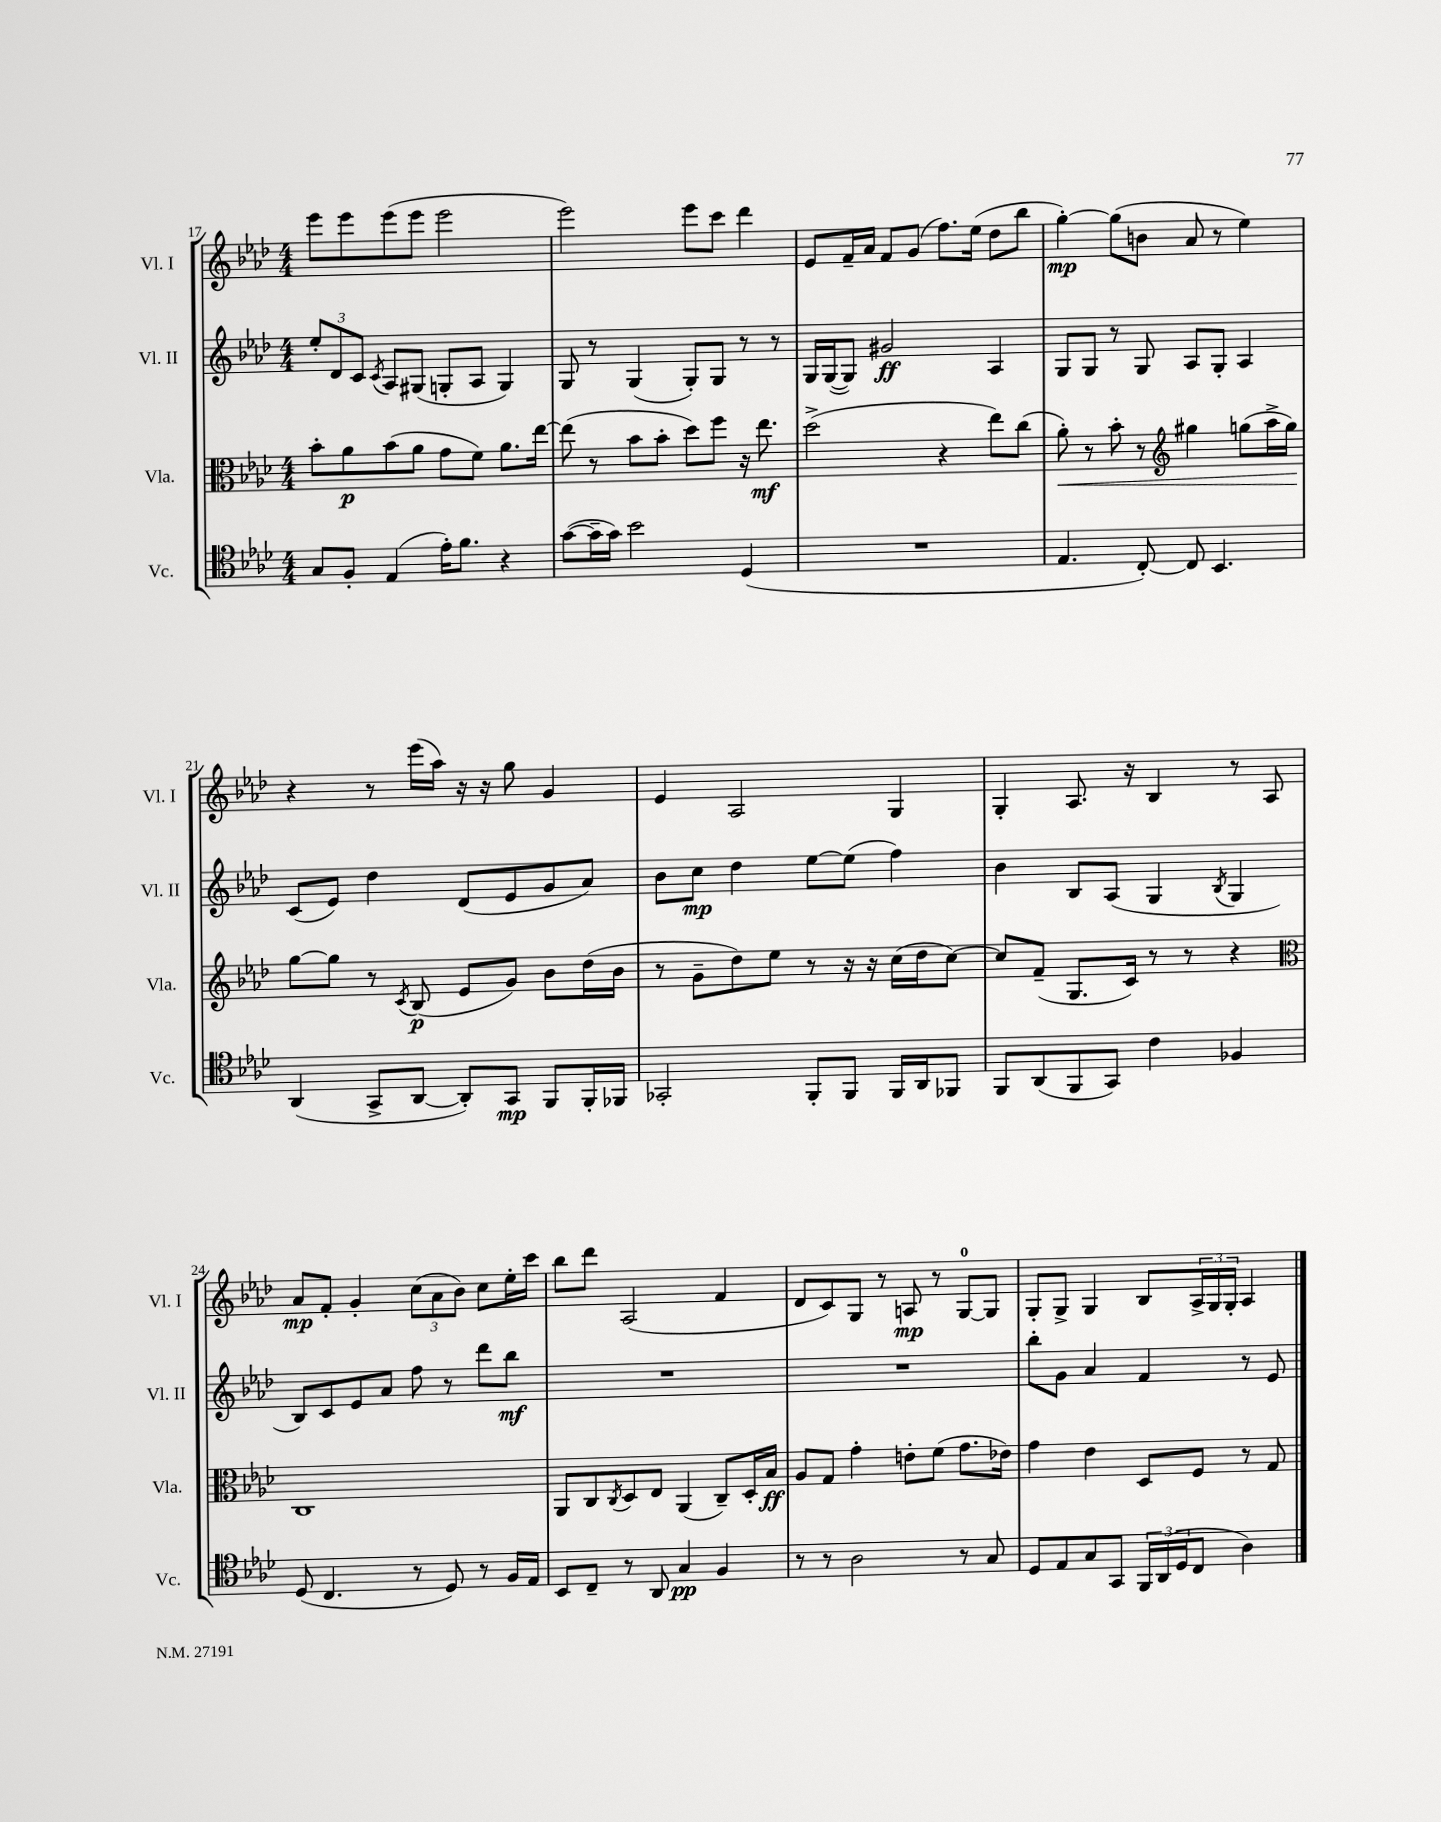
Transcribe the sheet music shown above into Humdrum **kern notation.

**kern	**kern	**kern	**kern
*staff4	*staff3	*staff2	*staff1
*clefC4	*clefC3	*clefG2	*clefG2
*k[b-e-a-d-]	*k[b-e-a-d-]	*k[b-e-a-d-]	*k[b-e-a-d-]
*M4/4	*M4/4	*M4/4	*M4/4
8G/L	8b-'\L	12ee-'/L	8eee-\L
.	.	12d-/	.
8F'/J	8a-\	.	8eee-\
.	.	12c/J	.
.	.	8qc/	.
(4E-/	(8b-\	8A-/L	(8eee-\
.	8a-\J	(8G#/J	8eee-\J
16e-'\LK)	8g\L	8G'/L	2eee-\
8.f\J	.	.	.
.	8f\J)	8A-/J	.
4r	8.a-\L	4G/)	.
.	[16ee-\Jk	.	.
=	=	=	=
([8g\L	(8ee-\]	8G/	2eee-\)
16g~\]L	8r	8r	.
16g\JJ)	.	.	.
2b-\	8b-\L	(4G/	.
.	8b-'\J	.	.
.	8dd-\L)	8G'/L)	8eee-\L
.	8ff\J	8G/J	8ccc\J
(4D-/	16r	8r	4ddd-\
.	8.ee-\	.	.
.	.	8r	.
=	=	=	=
1r	(2dd-^\	16G/LL	8e-/L
.	.	([16G/J	.
.	.	8G/]J)	16f~/L
.	.	.	16a-/JJ
.	.	2g#/	8f/L
.	.	.	(8g/J
.	4r	.	8.ff\L)
.	.	.	(16ee-\Jk
.	8ee-\L)	4A-/	8dd-\L
.	(8cc\J	.	8bb-\J
=	=	=	=
4.E-/	8a-'\)	8G/L	[4gg'\)
.	8r	8G/J	.
.	8b-'\	8r	(8gg\]L
[8C'/)	8r	8G/	8b\J
*	*clefG2	*	*
8C/]	4gg#\	8A-/L	8a-/
4.BB-/	.	8G'/J	8r
.	(8gg\L	4A-/	4ee-\)
.	16aa-^\L	.	.
.	16gg\JJ)	.	.
=	=	=	=
(4AA-/	[8gg\L	(8c/L	4r
.	8gg\]J	8e-/J)	.
8GG^/L	8r	4dd-\	8r
.	8qc/	.	.
[8AA-/J	(8B-/	.	(16eee-\LL
.	.	.	16aa-\JJ)
8AA-'/]L)	8e-/L	(8d-/L	16r
.	.	.	16r
8GG/J	8g/J)	8e-/	8gg\
8FF/L	8b-\L	8g/	4g/
16FF'/L	(16dd-\L	8a-/J)	.
16FF-/JJ	16b-\JJ	.	.
=	=	=	=
2GG-'/	8r	8b-\L	4e-/
.	8g~\L	8cc\J	.
.	8dd-\)	4dd-\	2A-/
.	8ee-\J	.	.
8FF'/L	8r	[8ee-\L	.
8FF/J	16r	(8ee-\]J	.
.	16r	.	.
16FF/LL	(16cc\LL	4ff\)	4G/
16AA-/J	16dd-\J	.	.
8FF-/J	[8cc\J)	.	.
=	=	=	=
8FF/L	8cc/]L	4b-\	4G'/
(8AA-/	(8f~/J	.	.
8FF/	8.G/L	8B-/L	8.A-/
8GG/J)	.	(8A-/J	.
.	16c/Jk)	.	16r
4c\	8r	4G/	4B-/
.	8r	.	.
.	.	8qB-/	.
4F-/	4r	4G/	8r
.	.	.	8A-/
=	=	=	=
*	*clefC3	*	*
(8D-/	1C	8B-/L)	8a-/L
4.C/	.	8c/	8f'/J
.	.	8e-/	4g'/
.	.	8a-/J	.
8r	.	8ff\	(12cc\L
.	.	.	12a-\
8D-/)	.	8r	.
.	.	.	12b-\J)
8r	.	8ddd-\L	8cc\L
16F/LL	.	8bb-\J	16ee-'\L
16E-/JJ	.	.	16ccc\JJ
=	=	=	=
8BB-/L	8AA-/L	1r	8bb-\L
8C~/J	8C/	.	8ddd-\J
.	8qC/	.	.
8r	8D-/	.	(2A-/
8AA-/	8E-/J	.	.
4G/	(4AA-/	.	.
4F/	8C~/L)	.	4f/
.	16D-'/L	.	.
.	16B-/JJ	.	.
=	=	=	=
8r	8A-/L	1r	8d-/L
8r	8G/J	.	8c/)
2A-\	4g'\	.	8G/J
.	.	.	8r
.	8e'\L	.	8A/
.	(8f\J	.	8r
8r	8.g\L	.	[8G/L
8G/	.	.	8G/]J
.	16e-\Jk)	.	.
=	=	=	=
8D-/L	4g\	8bb-'\L	8G'/L
8E-/	.	8g\J	8G^/J
8G/	4e-\	4a-/	4G/
8GG/J	.	.	.
24FF/LL	8D-/L	4f/	8B-/L
(24AA-/	.	.	.
24D-/J	.	.	.
8C/J	8F/J	.	24A-^/L
.	.	.	24G/
.	.	.	24G'/JJ
4A-\)	8r	8r	4A-/
.	8G/	8e-/	.
==	==	==	==
*-	*-	*-	*-
